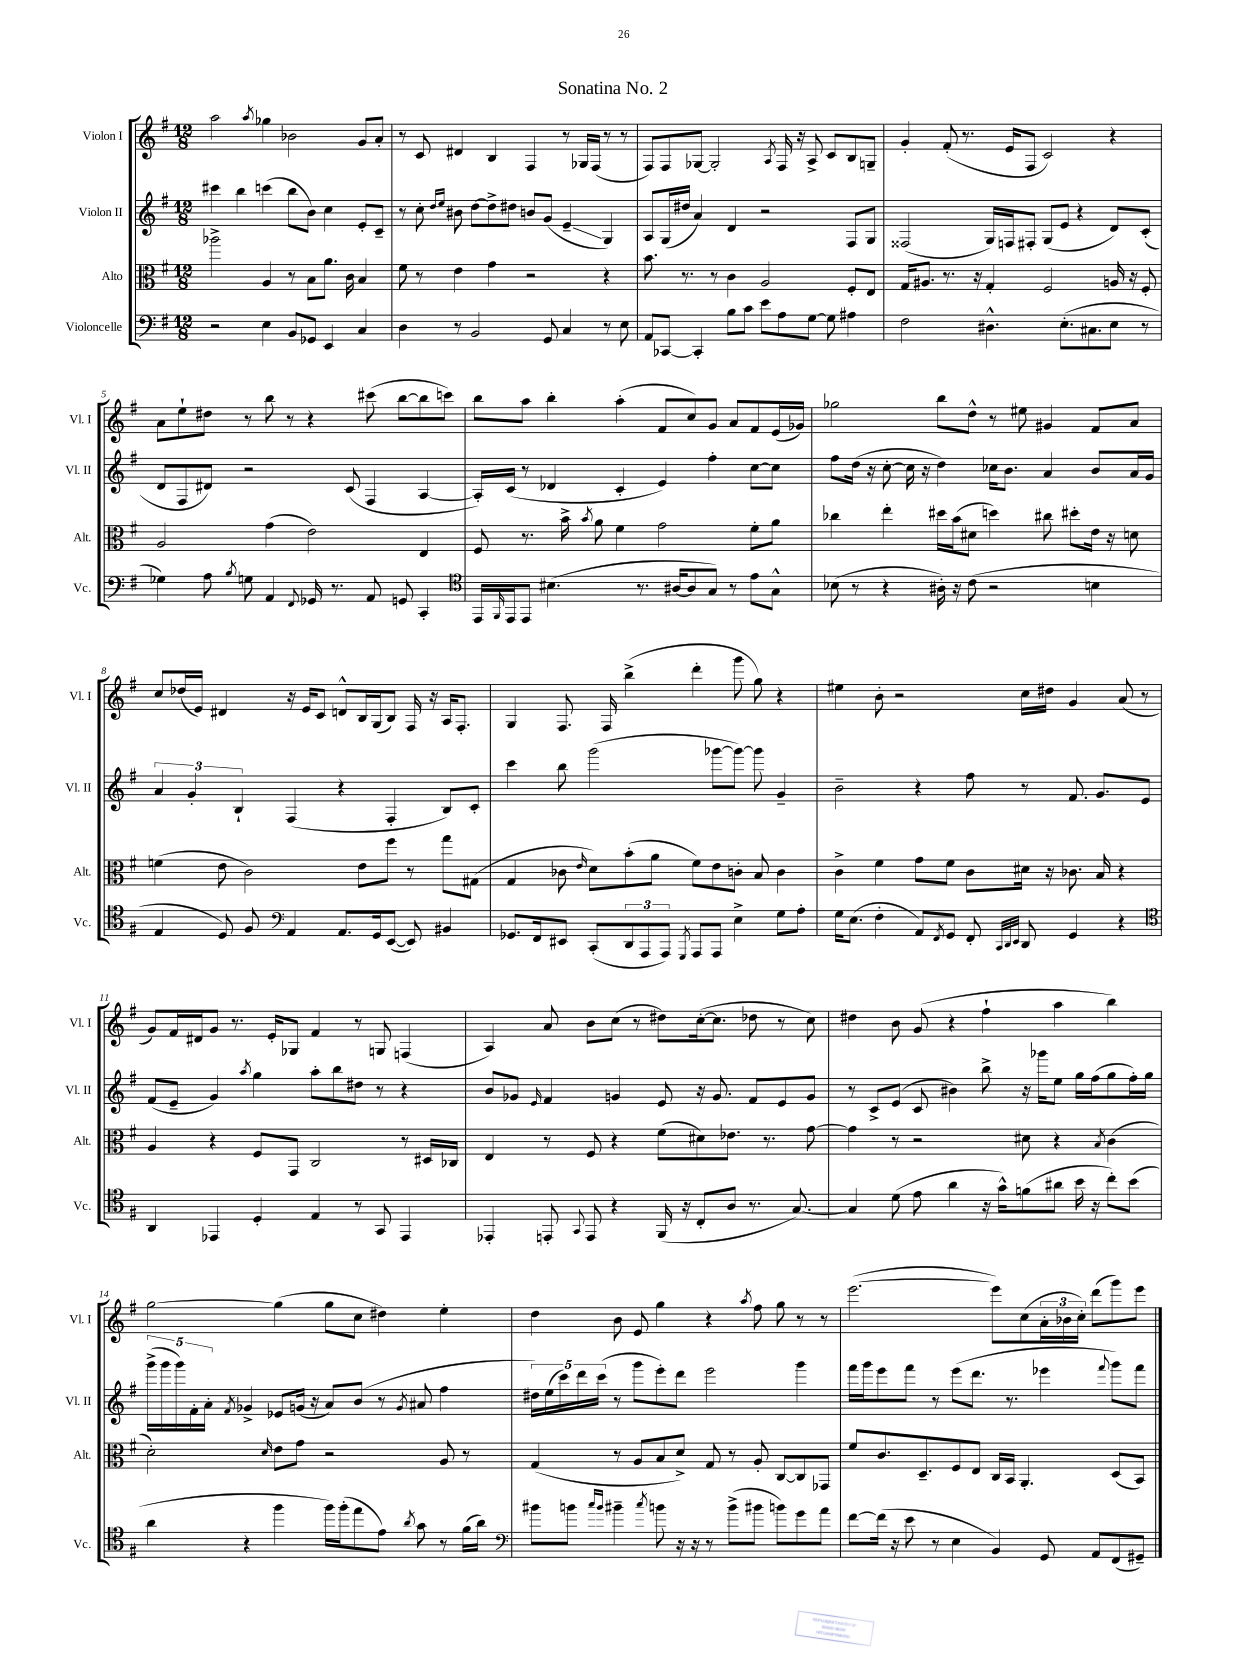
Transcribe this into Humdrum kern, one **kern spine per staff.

**kern	**kern	**kern	**kern
*staff4	*staff3	*staff2	*staff1
*clefF4	*clefC3	*clefG2	*clefG2
*k[f#]	*k[f#]	*k[f#]	*k[f#]
*M12/8	*M12/8	*M12/8	*M12/8
2r	2aa-^	4ccc#	2aa
.	.	4bb	.
.	.	.	8qaa
4E	4A	(4ccc	4gg-
8BB	8r	8bb	2b-
8GG-	8B	8b)	.
4EE	8.a	4cc	.
.	16c	.	.
4C	4B	8e'	8g
.	.	8c~	8a'
=	=	=	=
4D	8f#	8r	8r
.	8r	8cc'	8c
.	.	16qqdd	.
.	.	16qqee	.
8r	4e	8b#	4d#
2BB	.	[8dd	.
.	4g	8dd^]	4B
.	.	8dd#	.
.	2r	8b	4F#
8GG	.	(8g	.
4C	.	4e~	8r
.	.	.	16G-
.	.	.	(16F#
8r	4r	4G)	8r
8E	.	.	8r
=	=	=	=
8AA	8.b	8A	8F#)
[8CC-	.	(16G	8F#
.	8.r	16dd#	.
4CC-']	.	4a)	[8G-
.	8r	.	2G-']
8B	4c	4d	.
8c	.	.	.
8e	2A	2r	.
.	.	.	8qA
8A	.	.	16F#
.	.	.	16r
[8G	.	.	8A^
8G]	.	.	8c
4A#	8F#'	8F#	8B
.	8E	8G	8G~
=	=	=	=
2F#	16G	(2F##	4g'
.	8.A#	.	.
.	8.r	.	(8f#'
.	.	.	8.r
.	16r	.	.
4.D#^^	4G'	16G)	.
.	.	16F	16e
.	.	8F#'	8F#
.	2F#	(8G	2c)
(8.E'	.	8e	.
.	.	4r	.
8.C#	.	.	.
8E	16A	8d)	4r
.	16r	.	.
8r	8F#'	(8c'	.
=	=	=	=
4G-)	2A	8d	8a
.	.	8F#	8ee`
8A	.	8d#)	8dd#
8qB	.	.	.
8G	.	2r	8r
4AA	(4g	.	8bb
.	.	.	8r
8qqFF#	.	.	.
16GG-	2e)	.	4r
8.r	.	.	.
.	.	(8c	.
8AA	.	4F#	(8ccc#
8GG	.	.	[8bb
4CC'	4E	[4A	8bb]
.	.	.	8ccc)
=	=	=	=
*clefC4	*	*	*
16EE	8F#	16A'])	8bb
16qqFF#	.	.	.
16EE	.	(16c	.
8EE	8.r	8r	8aa
(4.B#	.	4d-	4bb'
.	16b^	.	.
.	8qb	.	.
.	8a	.	.
.	4f#	4c'	(4aa'
8.r	.	.	.
.	2g	4e)	8f#
[16A#	.	.	.
8A#]	.	.	8cc)
8G)	.	4ff#'	8g
8r	.	.	8a
8e	8f#'	[8cc	8f#
8G^^	8a	8cc]	(16e
.	.	.	16g-)
=	=	=	=
(8B-	4cc-	8ff#	2gg-
8r	.	(16dd	.
.	.	16r	.
4r	4ee'	[8cc'	.
.	.	16cc]	.
.	.	16r	.
16A#')	16dd#	4dd)	8bb
16r	(16b	.	.
(8c	8d#	.	8dd^^
2r	4dd)	16cc-	8r
.	.	8.b	.
.	.	.	8ee#
.	8cc#	4a	4g#
.	8dd#'	.	.
4B	16e	8b	8f#
.	16r	.	.
.	8d	16a	8a
.	.	16g	.
=	=	=	=
4E	(4f	6a	8cc
.	.	.	(16dd-
.	.	6g'	.
.	.	.	16e)
8D)	8e	.	4d#
.	.	6B`	.
8F#	2c)	.	.
*clefF4	*	*	*
4AA	.	(4F#	16r
.	.	.	16e
.	.	.	8c
8.AA	.	4r	8d^^
.	8e	.	16B
16GG	.	.	(16G
([8EE	8ff#	4F#'	8B)
8EE])	8r	.	16F#
.	.	.	16r
4BB#	8gg	8B)	16A
.	.	.	8.F#'
.	(8G#	8c'	.
=	=	=	=
8.GG-	4G	4ccc	4G
16FF#	.	.	.
8EE#	8c-	8bb	8.F#
.	16qqe	.	.
(8CC'	8d)	(2ggg	.
.	.	.	16F#
12DD	(8b'	.	(4bb^
12AAA	.	.	.
.	8a	.	.
12AAA)	.	.	.
8qGGG	.	.	.
8AAA	8f#)	.	4ddd'
8AAA	8e	[8ggg-	.
4E^	8c'	8ggg-_)	8ggg
.	8B	8ggg-]	8gg)
8G	4c	4g~	4r
8A'	.	.	.
=	=	=	=
16G	4c^	2b~	4ee#
(8.E	.	.	.
4F#'	4f#	.	8b'
.	.	.	2r
8AA)	8g	4r	.
8qFF#	.	.	.
8GG	8f#	.	.
8FF#'	8c	8ff#	.
32qqCC	.	.	.
32qqDD	.	.	.
32qqEE	.	.	.
8DD	16d#	8r	16cc
.	16r	.	16dd#
4GG	8.c-	8.f#	4g
.	16B	8.g	.
4r	4r	.	(8a
.	.	8e	8r
=	=	=	=
*clefC4	*	*	*
4AA	4A	(8f#	8g)
.	.	8e~	16f#
.	.	.	16d#
4EE-	4r	4g)	8g
.	.	.	8.r
.	.	8qaa	.
4D'	8F#	4gg	.
.	.	.	16e'
.	8GG	.	8G-
4E	2C	8aa'	4f#
.	.	8bb	.
8r	.	8dd#	8r
8GG	.	8r	8G
4EE-	8r	4r	(4F
.	16D#	.	.
.	16C-	.	.
=	=	=	=
4EE-'	4E	8b	4A)
.	.	8g-	.
.	.	16qqe	.
8EE'	8r	4f#	8a
8qqGG	.	.	.
8EE	8F#	.	8b
4r	4r	4g	(8cc
.	.	.	8r
(16FF#	(8f#	8e	8dd#)
16r	.	.	.
8C'	8d#)	16r	([16cc'
.	.	8.g	8.cc]
8A	8.e-	.	.
8.r	.	8f#	8dd-
.	8.r	.	.
.	.	8e	8r
[8.G)	.	.	.
.	[8g	8g	8cc)
=	=	=	=
4G]	4g]	8r	4dd#
.	.	8c^	.
(8d	8r	(8e	8b
8e	2r	8c	(8g
4a	.	4b#)	4r
16r	.	8bb^	4ff#`
16g^^)	.	.	.
(8f	8d#	16r	.
.	.	16ggg-	.
8a#	4r	8ee	4aa
16b	.	16gg	.
16r	.	(16ff#	.
.	8qB	.	.
8cc')	(4c	8gg	4bb)
(8b	.	16ff#')	.
.	.	16gg	.
=	=	=	=
4a	2d')	(20ggg^	[2gg
.	.	20ggg	.
.	.	20ggg)	.
.	.	20f#'	.
.	.	20a'	.
.	.	8qf#	.
4r	.	4g-^	.
.	16qqd	.	.
4ff#	8e	8e-	(4gg]
.	8g	(16g	.
.	.	16r	.
16ff#)	2r	8a)	8gg
(16ff#'	.	.	.
8ee	.	(8b	8cc
8e)	.	8r	4dd#)
8qa	.	8qg	.
8g	.	8a#	.
8r	8A	4ff#	4ee'
(16f#	8r	.	.
16a)	.	.	.
=	=	=	=
*clefF4	*	*	*
8b#	(4G	20dd#)	4dd
.	.	(20ee	.
.	.	20ccc)	.
8b	.	.	.
.	.	20ddd	.
.	.	(20ccc	.
16qqcc	.	.	.
16qqb	.	.	.
4b#~	8r	8r	8b
.	8A	8ggg	8e
8qcc	.	.	.
8b	8B	8eee')	4gg
16r	8d^)	8ddd	.
16r	.	.	.
8r	8G	2eee	4r
(8b^	8r	.	.
.	.	.	8qaa
8b#	8A'	.	8ff#
8b)	[8C	.	8gg
8g	8C]	4ggg	8r
8a	8GG-	.	8r
=	=	=	=
[8f#	8f#	16fff#	([2.eee
.	.	16ggg	.
(16f#]	8.c	8eee	.
16r	.	.	.
8e	.	8fff#	.
.	8.D~	.	.
8r	.	8r	.
4E	8F#	(8eee	.
.	8E	8.ddd	.
4BB)	16C	.	8eee])
.	16BB	8.r	.
.	4.AA'	.	(8cc
8GG	.	4eee-	24a'
.	.	.	24b-
.	.	.	24cc')
8AA	.	.	(8ddd
.	.	8qqfff#	.
(8FF#	(8D	8ggg)	8ggg)
8GG#~)	8BB)	8fff#	8eee
==	==	==	==
*-	*-	*-	*-
